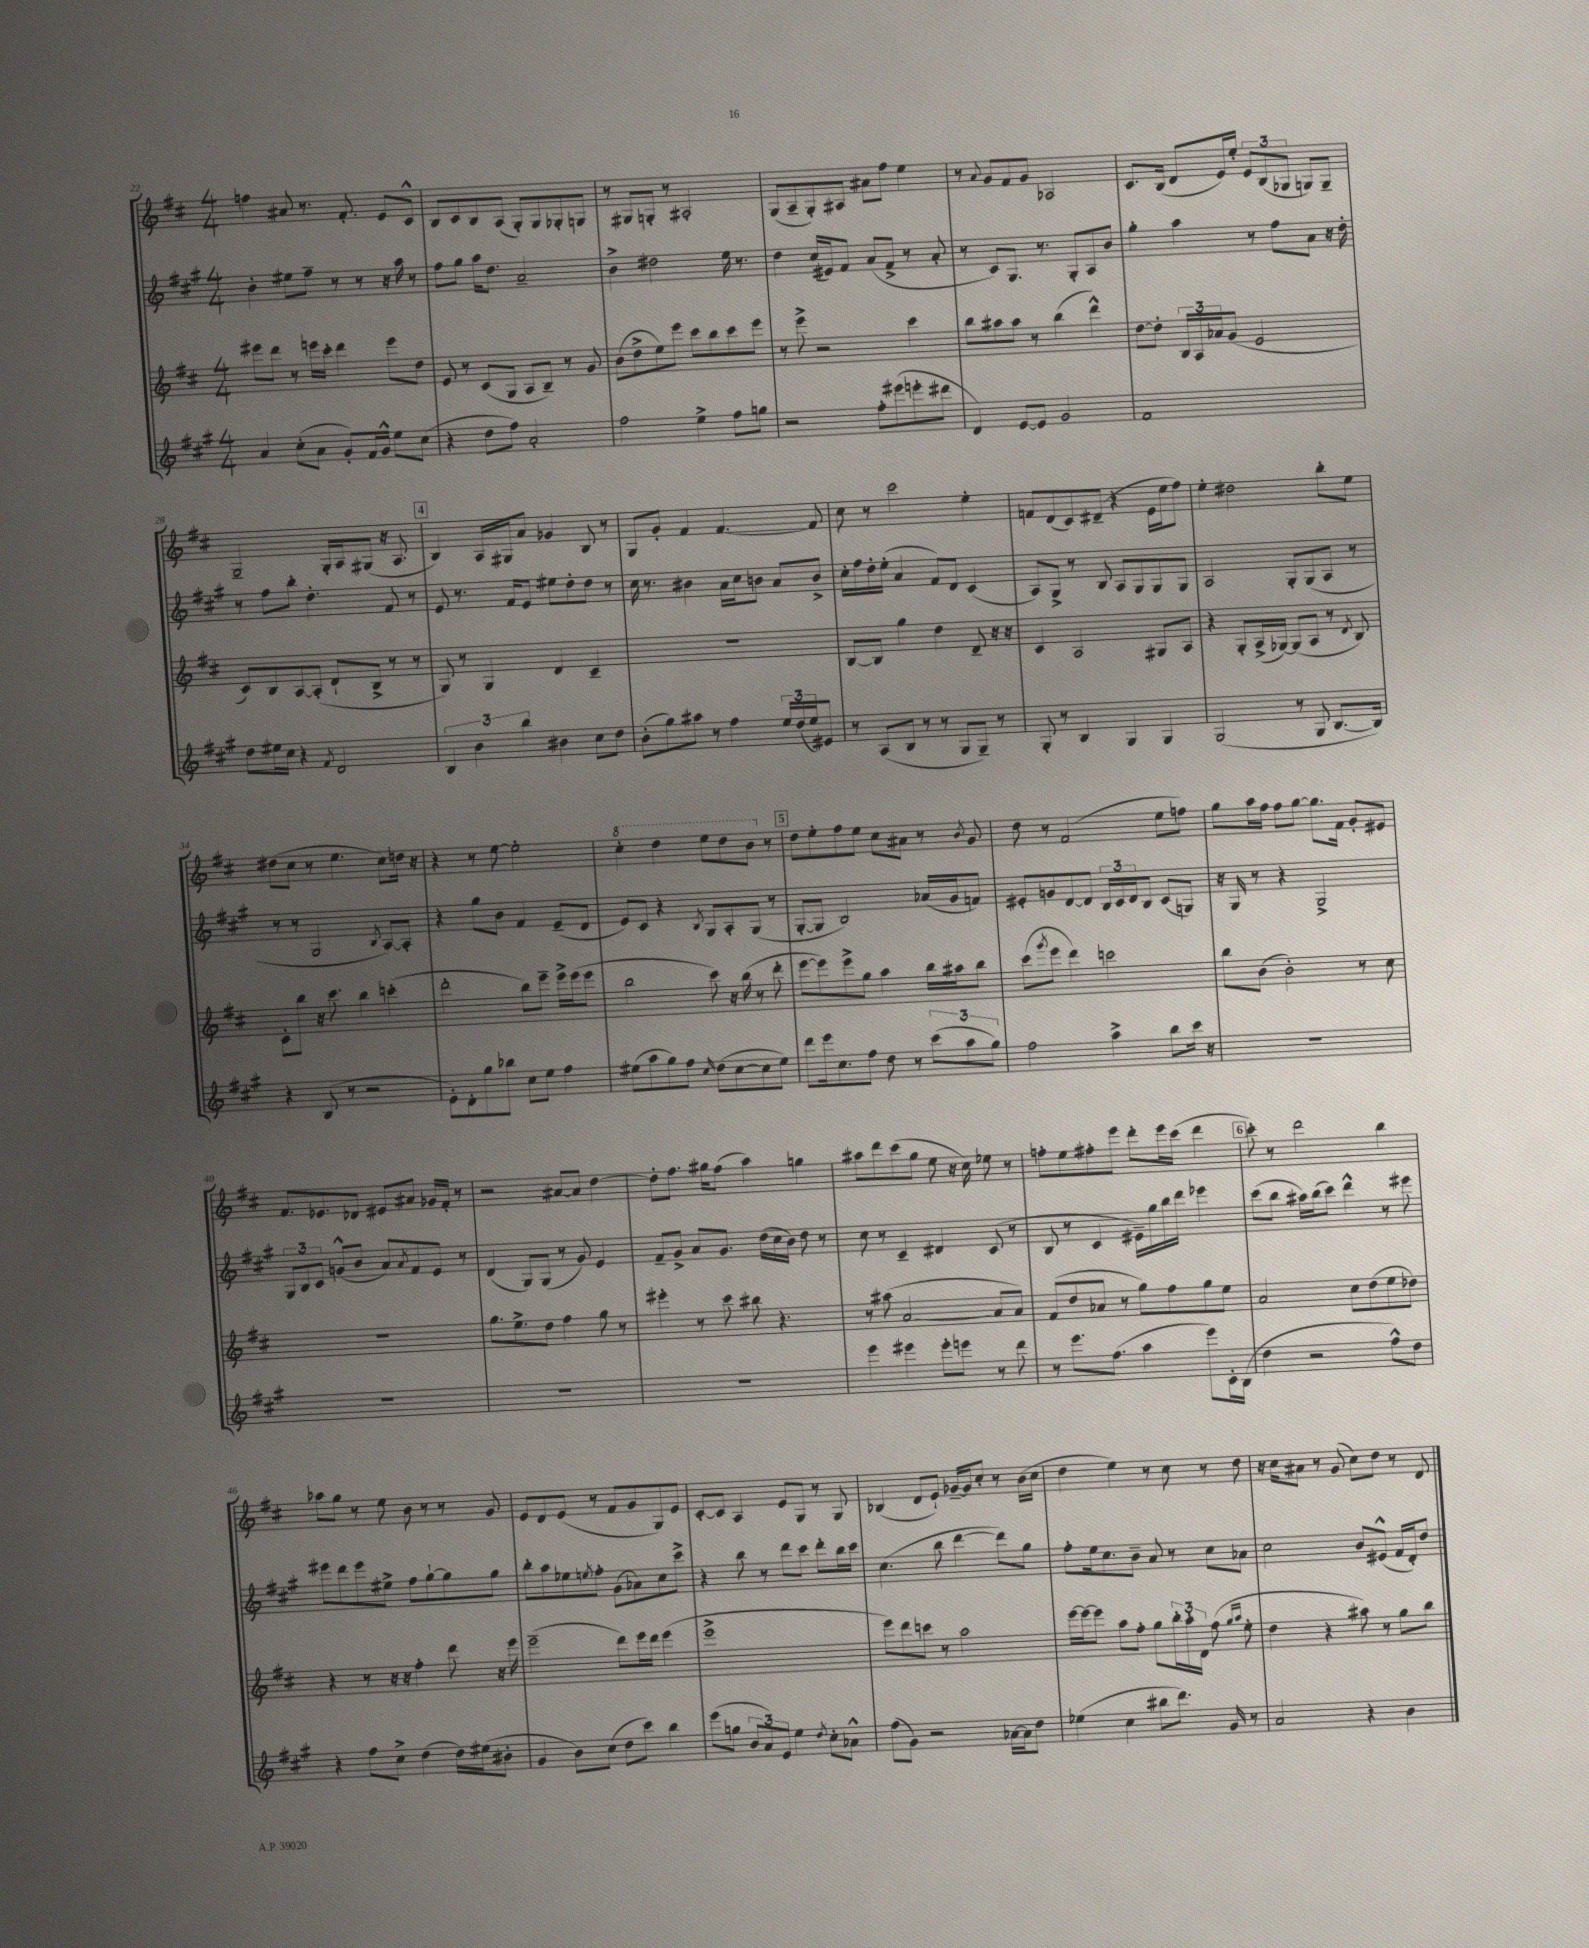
<<
\new StaffGroup <<
\new Staff = "s0" {
    \clef treble \key d \major \numericTimeSignature \time 4/4
    f''4 ais'8 r8. fis'8.-. e'8 cis'8-^ |
    b8 cis'8 b8 a8( g8-.) g8 ges8-. g8 |
    r8 gis8 g8-. r8 ais2-. |
    g8( a8-- g8-.) ais8 ais'8 fis''8 e''4 |
    r8 \appoggiatura { a'8 } g'8 fis'8 g'8 aes2 |
    cis'8. b16( d'8 e'16) e''16-. \tuplet 3/2 { e'8 b8( ges8 } g8) g8-- |
    g2-- g16-. a16 gis8( r16 a8. |
    \mark \markup { \box "4" } b4) a16 gis16 a'8 ges'4 b8 r8 |
    g8 g'8-. fis'4 fis'4.~ fis'8 |
    cis''8 r8 cis'''2 e''4-. |
    f'8 d'8( cis'8) dis'8--( r4 e'16 e''16 fis''8) |
    e''4-. dis''2 b''8-. e''8 |
    dis''8( cis''8 r8 e''4. cis''8) d''16 r16 |
    r4 r8 e''8~ e''2-. |
    \ottava #1 cis'''4-. d'''4 e'''8 d'''8 b''8 \ottava #0 r8 |
    \mark \markup { \box "5" } d''8 e''8-. fis''8 e''8 cis''8 ais'8 r8 \acciaccatura { b'8 } g'8 |
    d''8 r8 fis'2( e''8 f''8) |
    g''8 a''16 fis''16 fis''8 g''8~ g''8. fis'16 g'8-. eis'8 |
    fis'8. ees'8. des'8 eis'8 ais'8 ges'16 fis'16-. r8 |
    r2 ais'8~ ais'8 d''4~ |
    d''8-. fis''8. gis''16 fis''8( a''4) g''4 |
    ais''8 d'''8 cis'''8( g''8 e''8 r16 cis''16) ees''8 r8 |
    f''8-. e''8 fis''8-. e'''8 d'''8-. e'''16 cis'''16( d'''4 |
    \mark \markup { \box "6" } cis'''8-.) r8 d'''2 b''4 |
    aes''8 g''8 r8 e''8 b'8 r8 r8 g'8 |
    e'8 d'8 e'8( r8 fis'8 g'8 g8) e'8 |
    cis'8~-. cis'8 a4 e'8 g8 r8 g8 |
    bes4( d'8 e'8-!) ges'16~-- ges'16 cis''8-. r8 b'16( cis''16 |
    d''4 e''4) r8 cis''8 r8 d''8 |
    r16 cis''16 ais'8 r8 g'8( cis''8) d''8 r8 d'8 \bar "|." |
}
\new Staff = "s1" {
    \clef treble \key a \major \numericTimeSignature \time 4/4
    b'4-. eis''8 fis''8-- r8 r8 r16 a''16 r8 |
    fis''8 gis''8 a''16 d''8. a'2-- |
    b'4-> dis''2 e''16 r8. |
    d''4 cis''16( eis'16) fis'8 a'8( fis'8-> r8 a'8-. |
    r8 cis'8) gis8. r8. gis8-. a8 b'8 |
    gis''4-. a''4 r8 fis''8 a'8 r16 d''16-. |
    r8 fis''8 b''8-. d''4.-. fis'8 r8 |
    \mark \markup { \box "4" } e'8 r8. fis'16 e'8 eis''8 d''8-. d''8 r8 |
    cis''16 r8. bis'4 a'16 cis''16 b'8 a'8 b'8-> |
    cis''16-. fis''16 d''16-. e''16-.( a'4 fis'8) d'8 cis'4( |
    a8) gis8-> r8 b8 a8 gis8 gis8 gis8 |
    a2 gis8-. gis8( a8 r8 |
    r8 r8 gis2 \acciaccatura { b8 } a8~) a8-. |
    r4 gis''8 b'8 fis'4 e'8--( d'8 |
    e'8) cis'8 r4 \acciaccatura { b8 } gis8 a8-. gis8( r8 |
    \mark \markup { \box "5" } gis8~-. gis8 b2) aes'16( gis'16 f'8) |
    eis'8-. g'8 d'8~ d'8 \tuplet 3/2 { b16 cis'16 d'16 } b8 cis'8( g8) |
    r16 gis16 r8 r4 gis2-> |
    \tuplet 3/2 { gis8 b8 cis'8 } g'8-^( b'8 a'8) \acciaccatura { a'8 } fis'8 e'8 r8 |
    d'4( gis8) gis8( r8 gis'8) e'4 |
    fis'8-- gis'8-> a'8 gis'8. d''16( cis''16 b'16) d''8 r8 |
    cis''8 r8 cis'4-- dis'4 cis'8( r8 |
    b8 r8 cis'4 eis'16--) gis''16 b''16 d'''16 ees'''4 |
    \mark \markup { \box "6" } cis'''8( b''8 ais''16) b''16( cis'''8) d'''4-^ r8 eis'''8 |
    eis'''8 d'''8 eis'''8 eis''8-> fis''8 gis''8~-! gis''8 gis''8 |
    b''8-. a''8 ees''8 \acciaccatura { e''8 } fis''8-. gis'8( aes'8) cis''8 cis'''8-> |
    r4 b''8 r8 d'''8 cis'''8 d'''8-. b''16 cis'''16 |
    cis''4.( b''8 d'''4~ d'''8) gis''8 |
    fis''8-. e''16 cis''8. b'8-- a'8 r8 cis''8 aes'8 |
    cis''2 b'8 eis'8-^( fis'16 d'16-.) d''8 \bar "|." |
}
\new Staff = "s2" {
    \clef treble \key d \major \numericTimeSignature \time 4/4
    eis'''8 d'''8 r8 e'''16 cis'''16-. d'''4 e'''8 d''8 |
    e'8 r8 cis'8( g8 a8 b8--) r8 g'8 |
    b'8( d''8-> e''8) e'''8 cis'''8 b''8 cis'''8 e'''8 |
    r8 e'''8-> r2 cis'''4 |
    b''8 ais''8 ais''8 r8 b''4( d'''4-^) |
    d''8~ d''8-. \tuplet 3/2 { b16 a16 aes'16 } g'8( e'2 |
    cis'8) b8 a8~ a8-.( d'8-! b8-> r8 r8 |
    \mark \markup { \box "4" } g8) r8 g4 d'4 cis'4-- |
    R1 |
    b8~ b8 g''4 d''4 d'8-- r16 r16 |
    cis'4 a2 gis8 a8 |
    r4 g8-. a16->( ges16~) ges8( a8 r8 \acciaccatura { d'8 } b8) |
    cis'8-. b''8 r16 cis'''8. b''4 c'''4-.( |
    d'''2-. b''8) e'''8-- e'''16-> e'''16( e'''8 |
    b''2 cis'''8) r16 b''16( r8 d'''8-. |
    \mark \markup { \box "5" } e'''8~ e'''8) e'''8-> g''8 a''4 b''16 ais''16 b''8 |
    cis'''8( \acciaccatura { g'''8 } e'''8 d'''4) c'''2 |
    b''8 b'8( b'2-.) r8 cis''8 |
    R1 |
    g''8. e''8.-> d''8 fis''4 g''8 r8 |
    eis'''4-. r8 cis'''8 bis''8 r4. |
    r8 ais''8( a'2~ a'8 a'8) |
    fis'8( d''8 aes'8 r8 g''8) fis''8 g''8 e''8 |
    \mark \markup { \box "6" } a'2 cis''8 d''8( e''8 des''8) |
    r4 r8 r16 r16 fis''4-. d'''8 r16 e'''16 |
    e'''2--( d'''8) e'''16 d'''16 e'''4( |
    e'''1-> |
    e'''8) d'''8 c'''8 r8 a''2 |
    e'''16~ e'''16~ e'''8 a''8 fis''8-. g''8 \tuplet 3/2 { b''16-. a''16-. d'16 } fis''8( \grace { g''16 a''16 } e''8-. |
    d''4 r4 ais''8) r8 g''8 b''8 \bar "|." |
}
\new Staff = "s3" {
    \clef treble \key a \major \numericTimeSignature \time 4/4
    a'4 cis''8-.( a'8 gis'8-.) fis'16 gis'16-^ e''8 cis''8( |
    r4 d''8 fis''8) a'2-. |
    fis''2 e''4-> fis''8 g''8 |
    r2 fis''8-. eis'''8( e'''8-. dis'''8 |
    d'4) e'8~ e'8 gis'2 |
    fis'1 |
    d''8 eis''16 cis''16 r4 \acciaccatura { fis'8 } d'2 |
    \mark \markup { \box "4" } \tuplet 3/2 { b4 b'4 b''4 } bis'4 cis''8 d''8 |
    b'8-.( gis''8) ais''8 r8 fis''4 \tuplet 3/2 { e''16 d''16( e''16) } eis'8 |
    r8 a8( b8 r8 r8 gis8 gis8--) r8 |
    gis8-. r8 b4 gis4 gis4 |
    gis2( r8 gis8 b8.~ b16) |
    r4 b8( r8 r2 |
    e'8-.) d'8-. gis''8 bes''8 cis''8 e''8 fis''4 |
    eis''8( a''8 gis''8) fis''8 \grace { cis''16 } d''8( cis''8~ cis''8 eis''8) |
    \mark \markup { \box "5" } d'''8 e'''16 cis''8. fis''8 d''8 r8 \tuplet 3/2 { cis'''8( a''8 gis''8) } |
    fis''2 a''4-> b''8 cis'''16 r16 |
    R1 |
    R1 |
    R1 |
    R1 |
    e'''4 eis'''4 eis'''8-. e'''8 r8 d'''8 |
    r8 e'''8. fis''8.( a''4 e'''8) cis'16-. b16( |
    \mark \markup { \box "6" } d''4 r2 fis''8-^) d''8 |
    r4 fis''8 cis''8-> d''4( d''16) eis''16( bis'8-. |
    gis'4 b'8) cis''8( d''8 cis'''8) b''4 |
    e'''8( g''8 \tuplet 3/2 { b'8 a'8) e'8 } e''4 \acciaccatura { d''8 } cis''8-. aes'8-^ |
    fis''8( gis'8) r2 aes'16~ aes'16 d''8 |
    ees''4( cis''4 bis''8 d'''8.) gis'16 r8 |
    a'2 r4 b'4 \bar "|." |
}
>>
>>
\layout { \context { \Score currentBarNumber = #22 } }
